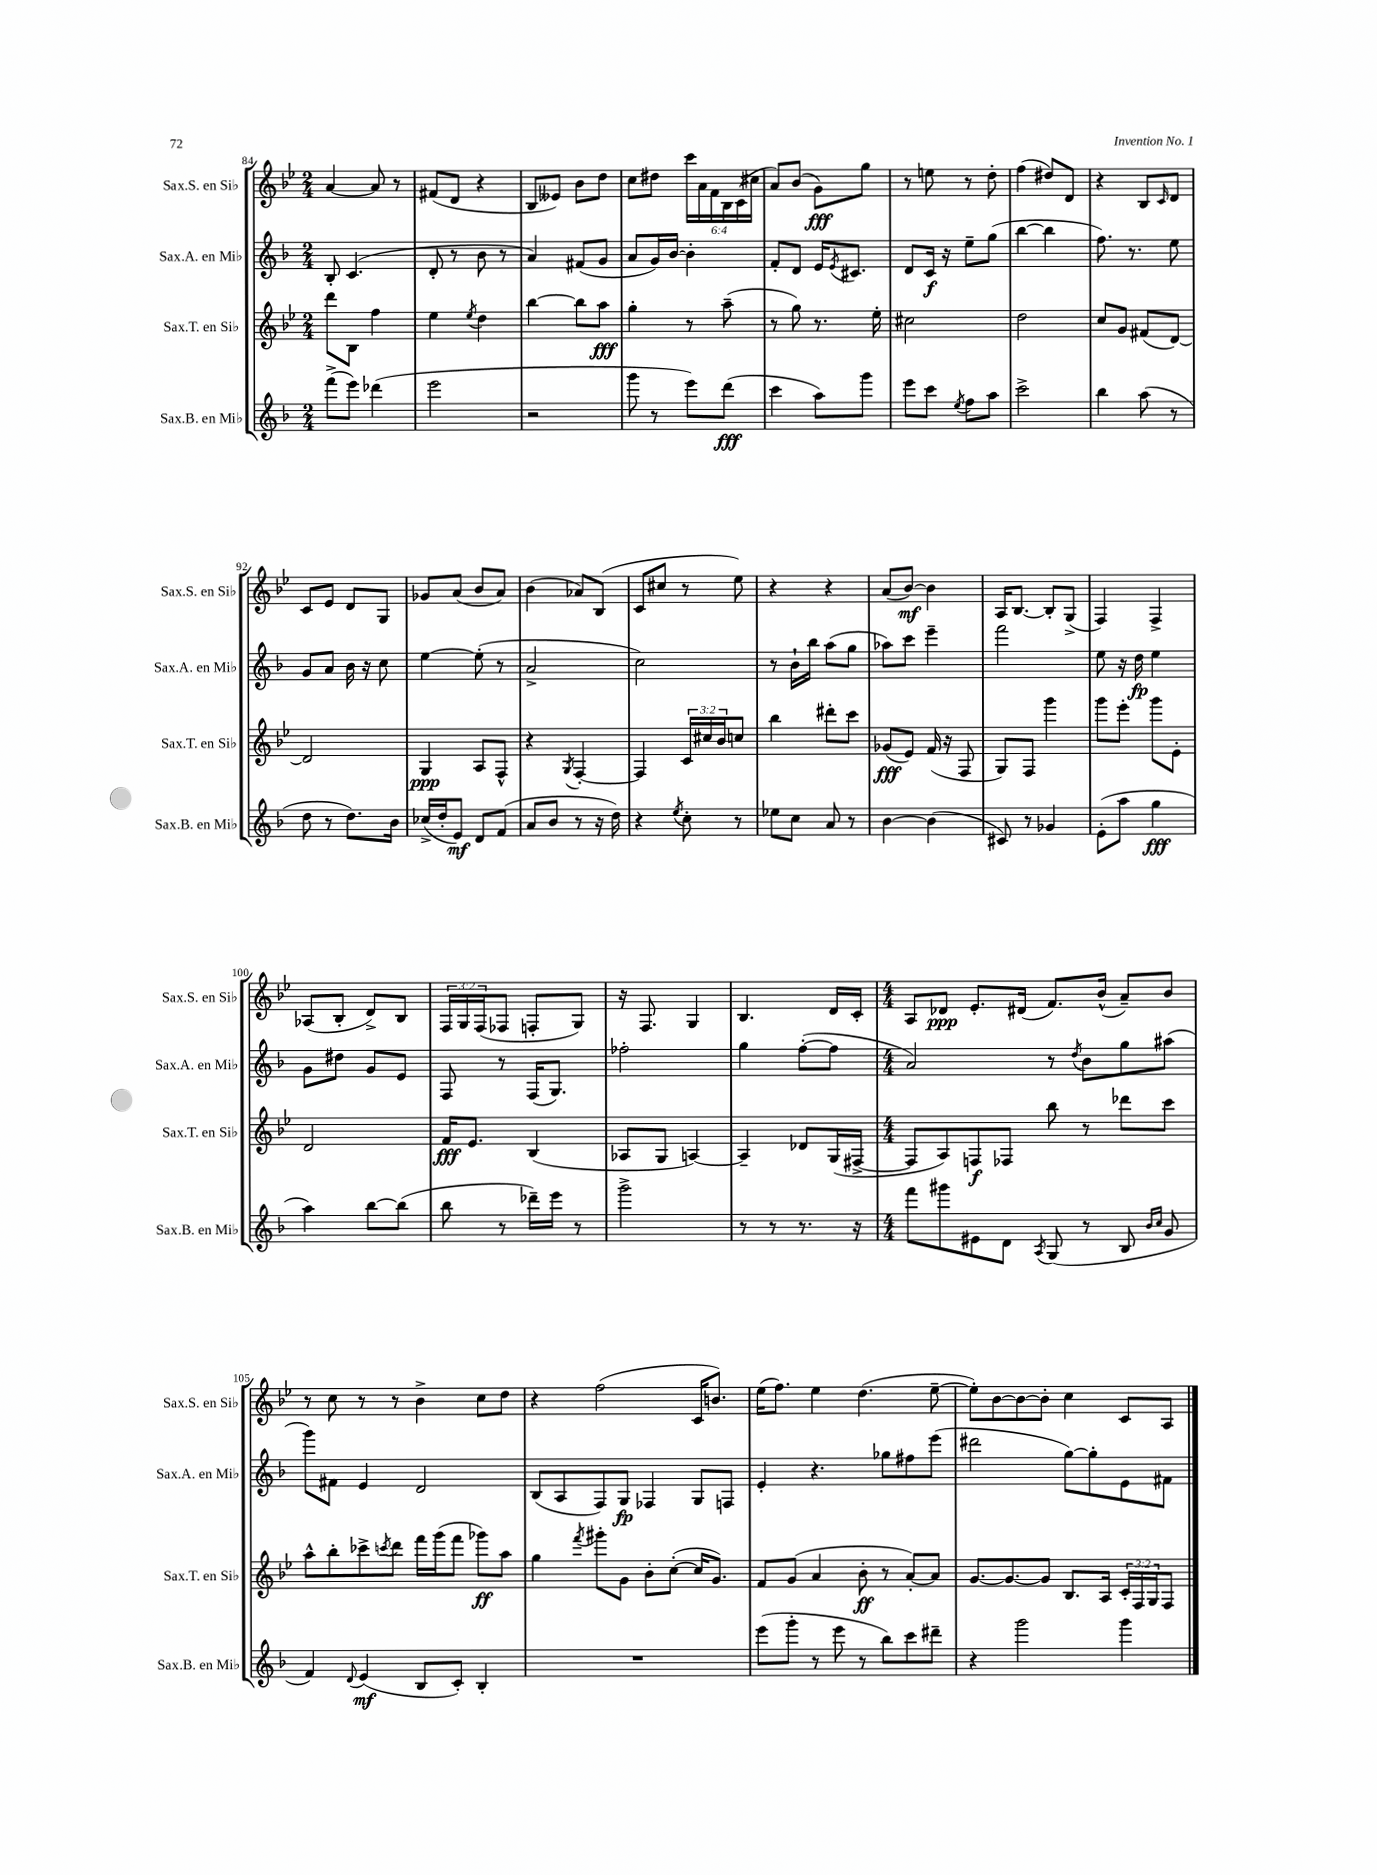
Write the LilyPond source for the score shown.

<<
\new StaffGroup <<
\new Staff = "s0" \with { instrumentName = "Sax.S. en Sib" shortInstrumentName = "Sax.S. en Sib" } {
    \clef treble \key bes \major \numericTimeSignature \time 2/4 \override Staff.TupletNumber.text = #tuplet-number::calc-fraction-text
    a'4~ a'8 r8 |
    fis'8( d'8 r4 |
    bes8 eeses'8) bes'8 d''8 |
    c''8 dis''8 \tuplet 6/4 { c'''16 a'16 f'16 bes16 c'16( cis''16 } |
    a'8) bes'8( g'8\fff) g''8 |
    r8 e''8 r8 d''8-. |
    f''4( dis''8) d'8 |
    r4 bes8 \grace { c'16 } d'8 |
    c'8 ees'8 d'8 g8 |
    ges'8 a'8( bes'8 a'8) |
    bes'4( aes'8) bes8( |
    c'8 cis''8 r8 ees''8) |
    r4 r4 |
    a'8( bes'8~\mf) bes'4 |
    a16 bes8.~ bes8-. g8->( |
    f4) f4-> |
    aes8( bes8-. d'8->) bes8 |
    \tuplet 3/2 { f16 g16 f16( } fes8 f8-. g8) |
    r16 f8. g4 |
    bes4. d'16 c'16-. |
    \numericTimeSignature \time 4/4 a8 des'8\ppp ees'8.-. dis'16( f'8.) bes'16-^( a'8--) bes'8 |
    r8 c''8 r8 r8 bes'4-> c''8 d''8 |
    r4 f''2( c'16 b'8.) |
    ees''16( f''8.) ees''4 d''4.( ees''8~-- |
    ees''8-.) bes'8~ bes'8~ bes'8-. c''4 c'8 a8 \bar "|." |
}
\new Staff = "s1" \with { instrumentName = "Sax.A. en Mib" shortInstrumentName = "Sax.A. en Mib" } {
    \clef treble \key f \major \numericTimeSignature \time 2/4
    bes8-. c'4.( |
    d'8-. r8 bes'8 r8 |
    a'4) fis'8( g'8 |
    a'8 g'16) bes'16~ bes'4-. |
    f'8-. d'8 e'16 \acciaccatura { e'8 } cis'8. |
    d'8 c'16\f r16 e''8-- g''8( |
    bes''4~ bes''4 |
    f''8.) r8. e''8 |
    g'8 a'8 bes'16 r16 c''8 |
    e''4~ e''8-.( r8 |
    a'2-> |
    c''2) |
    r8 bes'16-! bes''16 a''8( g''8 |
    aes''8) c'''8 e'''4-- |
    f'''2 |
    e''8 r16 d''16\fp e''4 |
    g'8 dis''8 g'8 e'8 |
    f8 r8 f16( g8.) |
    fes''2-. |
    g''4 f''8~-.( f''8 |
    \numericTimeSignature \time 4/4 a'2) r8 \acciaccatura { d''8 } bes'8 g''8 ais''8( |
    g'''8) fis'8 e'4 d'2 |
    bes8( a8 f8) g8\fp fes4 g8 f8 |
    e'4-. r4. ges''8 fis''8 e'''8( |
    dis'''2 g''8~) g''8-. e'8 fis'8 \bar "|." |
}
\new Staff = "s2" \with { instrumentName = "Sax.T. en Sib" shortInstrumentName = "Sax.T. en Sib" } {
    \clef treble \key bes \major \numericTimeSignature \time 2/4 \override Staff.TupletNumber.text = #tuplet-number::calc-fraction-text
    d'''8 bes8 f''4 |
    ees''4 \acciaccatura { ees''8 } d''4 |
    bes''4~ bes''8 a''8\fff |
    g''4-. r8 a''8--( |
    r8 g''8) r8. ees''16-. |
    cis''2 |
    d''2 |
    c''8 g'8 fis'8( d'8~) |
    d'2 |
    g4\ppp a8 f8-^ |
    r4 \acciaccatura { g8 } f4~-. |
    f4 \tuplet 3/2 { c'16 cis''16 bes'16 } c''8 |
    bes''4 dis'''8-. c'''8 |
    ges'8\fff( ees'8) f'16( r16 f8 |
    g8) f8 g'''4 |
    g'''8 ees'''8-. g'''8 ees'8-. |
    d'2 |
    f'16\fff ees'8. bes4( |
    aes8 g8 a4~) |
    a4-- des'8 g16( fis16~-> |
    \numericTimeSignature \time 4/4 fis8 a8) f8\f fes8 bes''8 r8 des'''8 c'''8 |
    a''8-^ bes''8-. ces'''8-> \acciaccatura { c'''8 } d'''8 f'''16 g'''16( f'''8 ges'''8\ff) a''8 |
    g''4 \acciaccatura { f'''8 } gis'''8-. g'8 bes'8-. c''8~-.( c''16 g'8.) |
    f'8 g'8( a'4 bes'8-.\ff r8 a'8~-.) a'8 |
    g'8.~ g'8.~ g'8 bes8. a16 \tuplet 3/2 { c'16-. f16 g16 } f8 \bar "|." |
}
\new Staff = "s3" \with { instrumentName = "Sax.B. en Mib" shortInstrumentName = "Sax.B. en Mib" } {
    \clef treble \key f \major \numericTimeSignature \time 2/4
    f'''8->( e'''8) des'''4( |
    e'''2 |
    r2 |
    g'''8 r8 e'''8) d'''8\fff( |
    c'''4 a''8) g'''8 |
    e'''8 c'''8 \acciaccatura { e''8 } f''8 a''8 |
    c'''2-> |
    bes''4 a''8( r8 |
    d''8 r8 d''8.) bes'16 |
    ces''16->( d''16-. e'8\mf) d'8 f'8( |
    a'8 bes'8 r8 r16 d''16) |
    r4 \acciaccatura { e''8 } c''8-. r8 |
    ees''8 c''8 a'8 r8 |
    bes'4~ bes'4( |
    cis'8) r8 ges'4 |
    e'8-.( a''8 g''4\fff |
    a''4) bes''8~ bes''8( |
    bes''8 r8 des'''16--) e'''16 r8 |
    g'''2-> |
    r8 r8 r8. r16 |
    \numericTimeSignature \time 4/4 f'''8 gis'''8 eis'8 d'8 \acciaccatura { a8 } g8( r8 bes8 \grace { bes'16 c''16 } g'8 |
    f'4) \appoggiatura { d'8 } e'4\mf( bes8 c'8-.) bes4-. |
    R1 |
    e'''8( g'''8-. r8 e'''8 r8 bes''8) c'''8 dis'''8-- |
    r4 g'''2 g'''4 \bar "|." |
}
>>
>>
\layout { \context { \Score currentBarNumber = #84 } }
